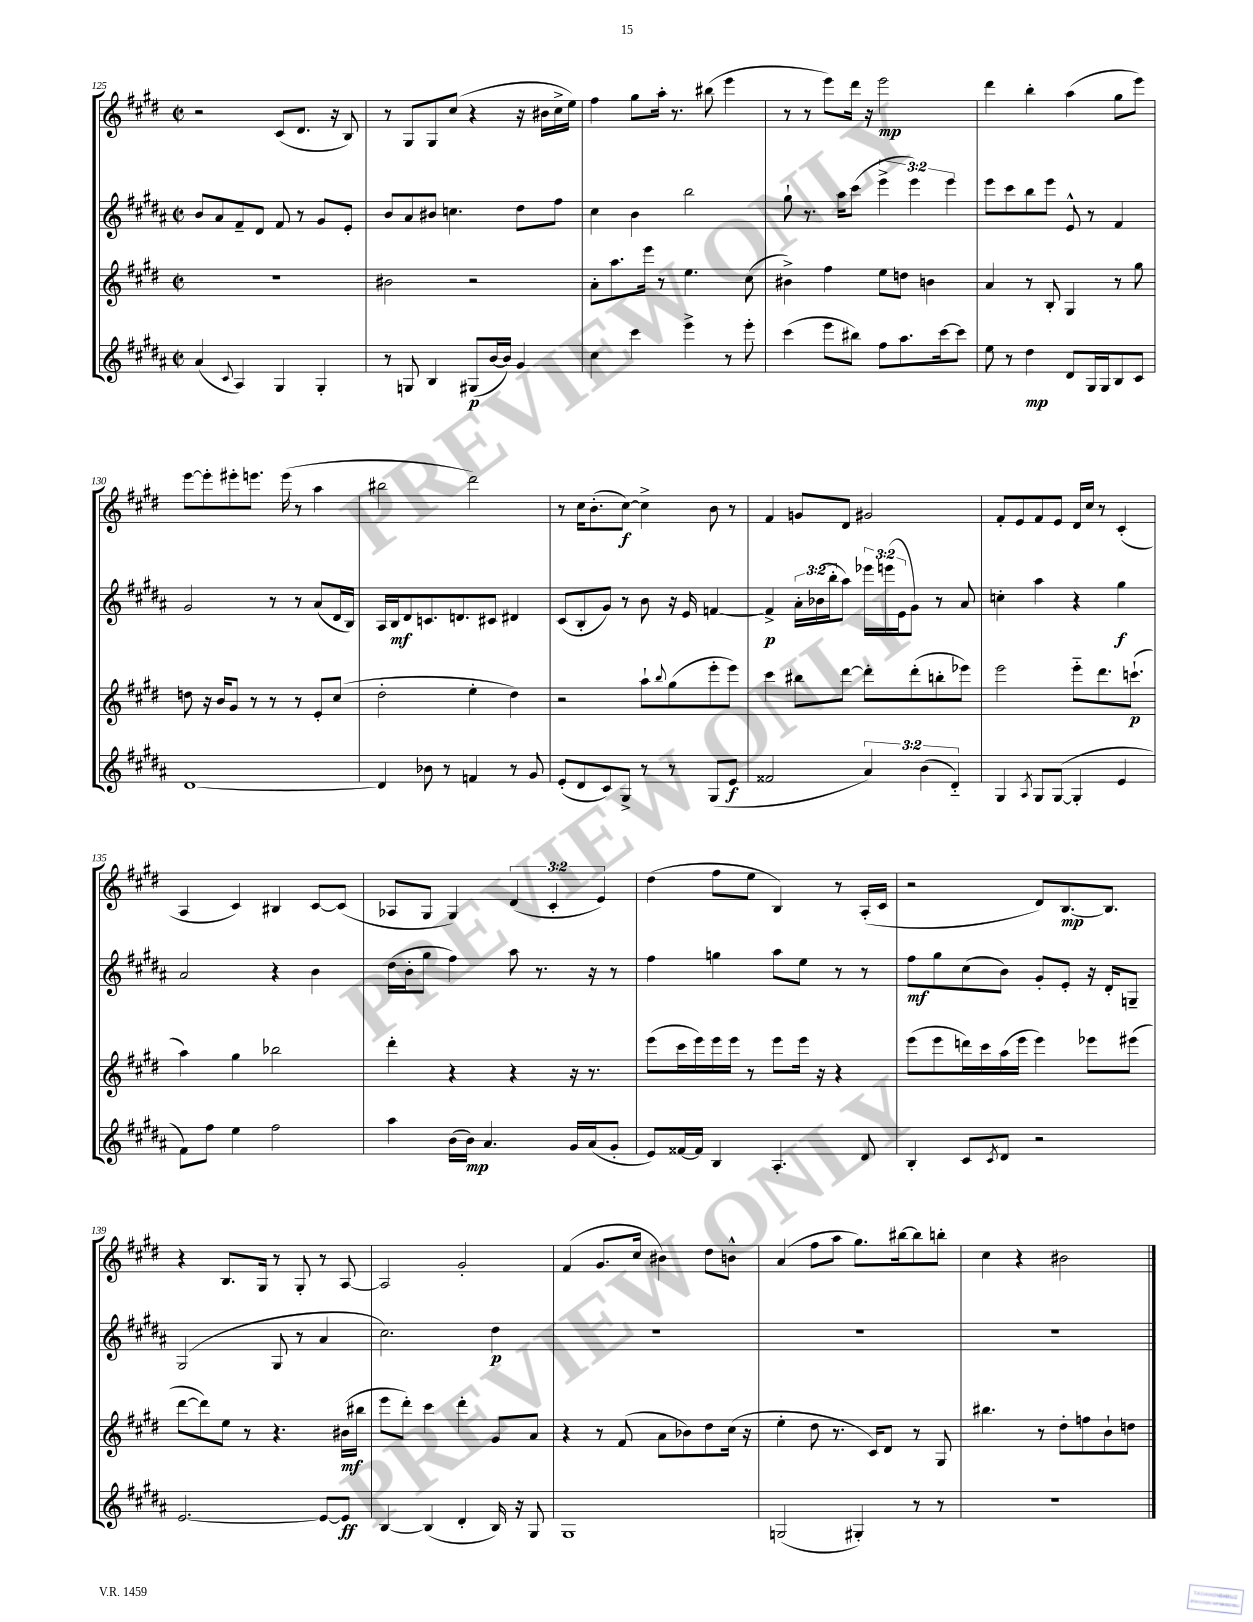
<<
\new StaffGroup <<
\new Staff = "s0" {
    \clef treble \key e \major \defaultTimeSignature \time 2/2 \override Staff.TupletNumber.text = #tuplet-number::calc-fraction-text
    r2 cis'8( dis'8. r16 b8) |
    r8 gis8 gis8 cis''8( r4 r16 bis'16 cis''16-> e''16) |
    fis''4 gis''8 a''16-. r8. bis''8( e'''4 |
    r8 r8 e'''8) dis'''16 r16 e'''2\mp |
    dis'''4 b''4-. a''4( gis''8 e'''8) |
    e'''8~ e'''8-. eis'''8-. e'''8. e'''16( r8 a''4 |
    bis''2 dis'''2) |
    r8 cis''16 b'8.-.( cis''8~\f) cis''4-> b'8 r8 |
    fis'4 g'8 dis'8 gis'2 |
    fis'8-. e'8 fis'8 e'8 dis'16 cis''16 r8 cis'4-.( |
    a4 cis'4) bis4 cis'8~ cis'8( |
    aes8 gis8 gis4) \tuplet 3/2 { dis'4( cis'4-. e'4) } |
    dis''4( fis''8 e''8 b4) r8 a16-.( cis'16 |
    r2 dis'8) b8.~\mp b8. |
    r4 b8. gis16 r8 gis8-. r8 a8~ |
    a2 gis'2-. |
    fis'4( gis'8. cis''16 bis'4) dis''8 b'8-^ |
    a'4( fis''8 a''8 gis''8.) bis''16~ bis''8 b''8-. |
    cis''4 r4 bis'2 \bar "|." |
}
\new Staff = "s1" {
    \clef treble \key b \major \defaultTimeSignature \time 2/2 \override Staff.TupletNumber.text = #tuplet-number::calc-fraction-text
    b'8 ais'8 fis'8-- dis'8 fis'8 r8 gis'8 e'8-. |
    b'8 ais'8 bis'8 c''4. dis''8 fis''8 |
    cis''4 b'4 b''2 |
    gis''8-! r8. ais''16 cis'''8( \tuplet 3/2 { e'''4-> e'''4) e'''4 } |
    e'''8 cis'''8 b''8 e'''8 e'8-^ r8 fis'4 |
    gis'2 r8 r8 ais'8( dis'16 b16) |
    ais16 b16\mf dis'8 c'8. d'8. cis'8 dis'4 |
    cis'8( b8-. gis'8) r8 b'8 r16 e'16 f'4~ |
    f'4->\p \tuplet 3/2 { ais'16-. bes'16( b''16-. } ais''8) \tuplet 3/2 { ees'''16 e'''16( e'16 } gis'8) r8 ais'8 |
    c''4-. ais''4 r4 gis''4\f |
    ais'2 r4 b'4 |
    dis''16( b'16-. gis''8 fis''4) ais''8 r8. r16 r8 |
    fis''4 g''4 ais''8 e''8 r8 r8 |
    fis''8\mf gis''8 cis''8( b'8) gis'8-. e'8-. r16 dis'16-. g8-- |
    gis2( gis8 r8 ais'4 |
    cis''2.) dis''4\p |
    R1 |
    R1 |
    R1 \bar "|." |
}
\new Staff = "s2" {
    \clef treble \key e \major \defaultTimeSignature \time 2/2
    R1 |
    bis'2 r2 |
    a'8-. a''8. e'''16 r8 e''4. cis''8( |
    bis'4->) fis''4 e''8 d''8 b'4 |
    a'4 r8 b8-. gis4 r8 gis''8 |
    d''8 r16 b'16 gis'8 r8 r8 r8 e'8-. cis''8( |
    dis''2-. e''4-. dis''4) |
    r2 a''8-! \appoggiatura { b''8 } gis''8( e'''8-. e'''8) |
    cis'''4 bis''8 dis'''8~ dis'''8-. dis'''8-.( b''8-. ees'''8) |
    e'''2 e'''8-_ dis'''8. c'''8.-!\p( |
    a''4) gis''4 bes''2 |
    dis'''4-. r4 r4 r16 r8. |
    e'''8( cis'''16 e'''16) e'''16 e'''16 r8 e'''8 e'''16 r16 r4 |
    e'''8( e'''8 d'''16) cis'''16 a''16( e'''16 e'''4) ees'''8 eis'''8( |
    dis'''8~ dis'''8) e''8 r8 r4. bis'16\mf( bis''16 |
    e'''8 dis'''8-.) cis'''4 dis'''4-. gis'8 a'8 |
    r4 r8 fis'8( a'8 bes'8) dis''8 cis''16( r16 |
    e''4-. dis''8 r8. cis'16) dis'8 r8 gis8 |
    bis''4. r8 dis''8-. f''8 b'8-! d''8 \bar "|." |
}
\new Staff = "s3" {
    \clef treble \key b \major \defaultTimeSignature \time 2/2 \override Staff.TupletNumber.text = #tuplet-number::calc-fraction-text
    ais'4( \appoggiatura { cis'8 } ais4) gis4 gis4-. |
    r8 g8 b4 gis8\p( b'16~ b'16) gis'4 |
    cis''4 cis'''4 e'''4-> r8 e'''8-. |
    cis'''4( e'''8 bis''8) fis''8 ais''8. cis'''16~ cis'''8 |
    e''8 r8 dis''4\mp dis'8 gis16 gis16 b8 cis'8 |
    dis'1~ |
    dis'4 bes'8 r8 f'4 r8 gis'8 |
    e'8-.( dis'8 cis'8) gis8-> r8 r8 gis8( e'8\f |
    fisis'2 \tuplet 3/2 { ais'4) b'4( dis'4-_) } |
    gis4 \acciaccatura { ais8 } gis8 gis8~( gis4-. e'4 |
    fis'8) fis''8 e''4 fis''2 |
    ais''4 b'16( b'16\mp) ais'4. gis'16 ais'16( gis'8-. |
    e'8) fisis'16~ fisis'16 b4 ais4.-. dis'8 |
    b4-. cis'8 \acciaccatura { cis'8 } dis'8 r2 |
    e'2.~ e'8~ e'8\ff |
    b4~ b4( dis'4-. b16) r16 gis8 |
    gis1 |
    g2( gis4-.) r8 r8 |
    r1 \bar "|." |
}
>>
>>
\layout { \context { \Score currentBarNumber = #125 } }
